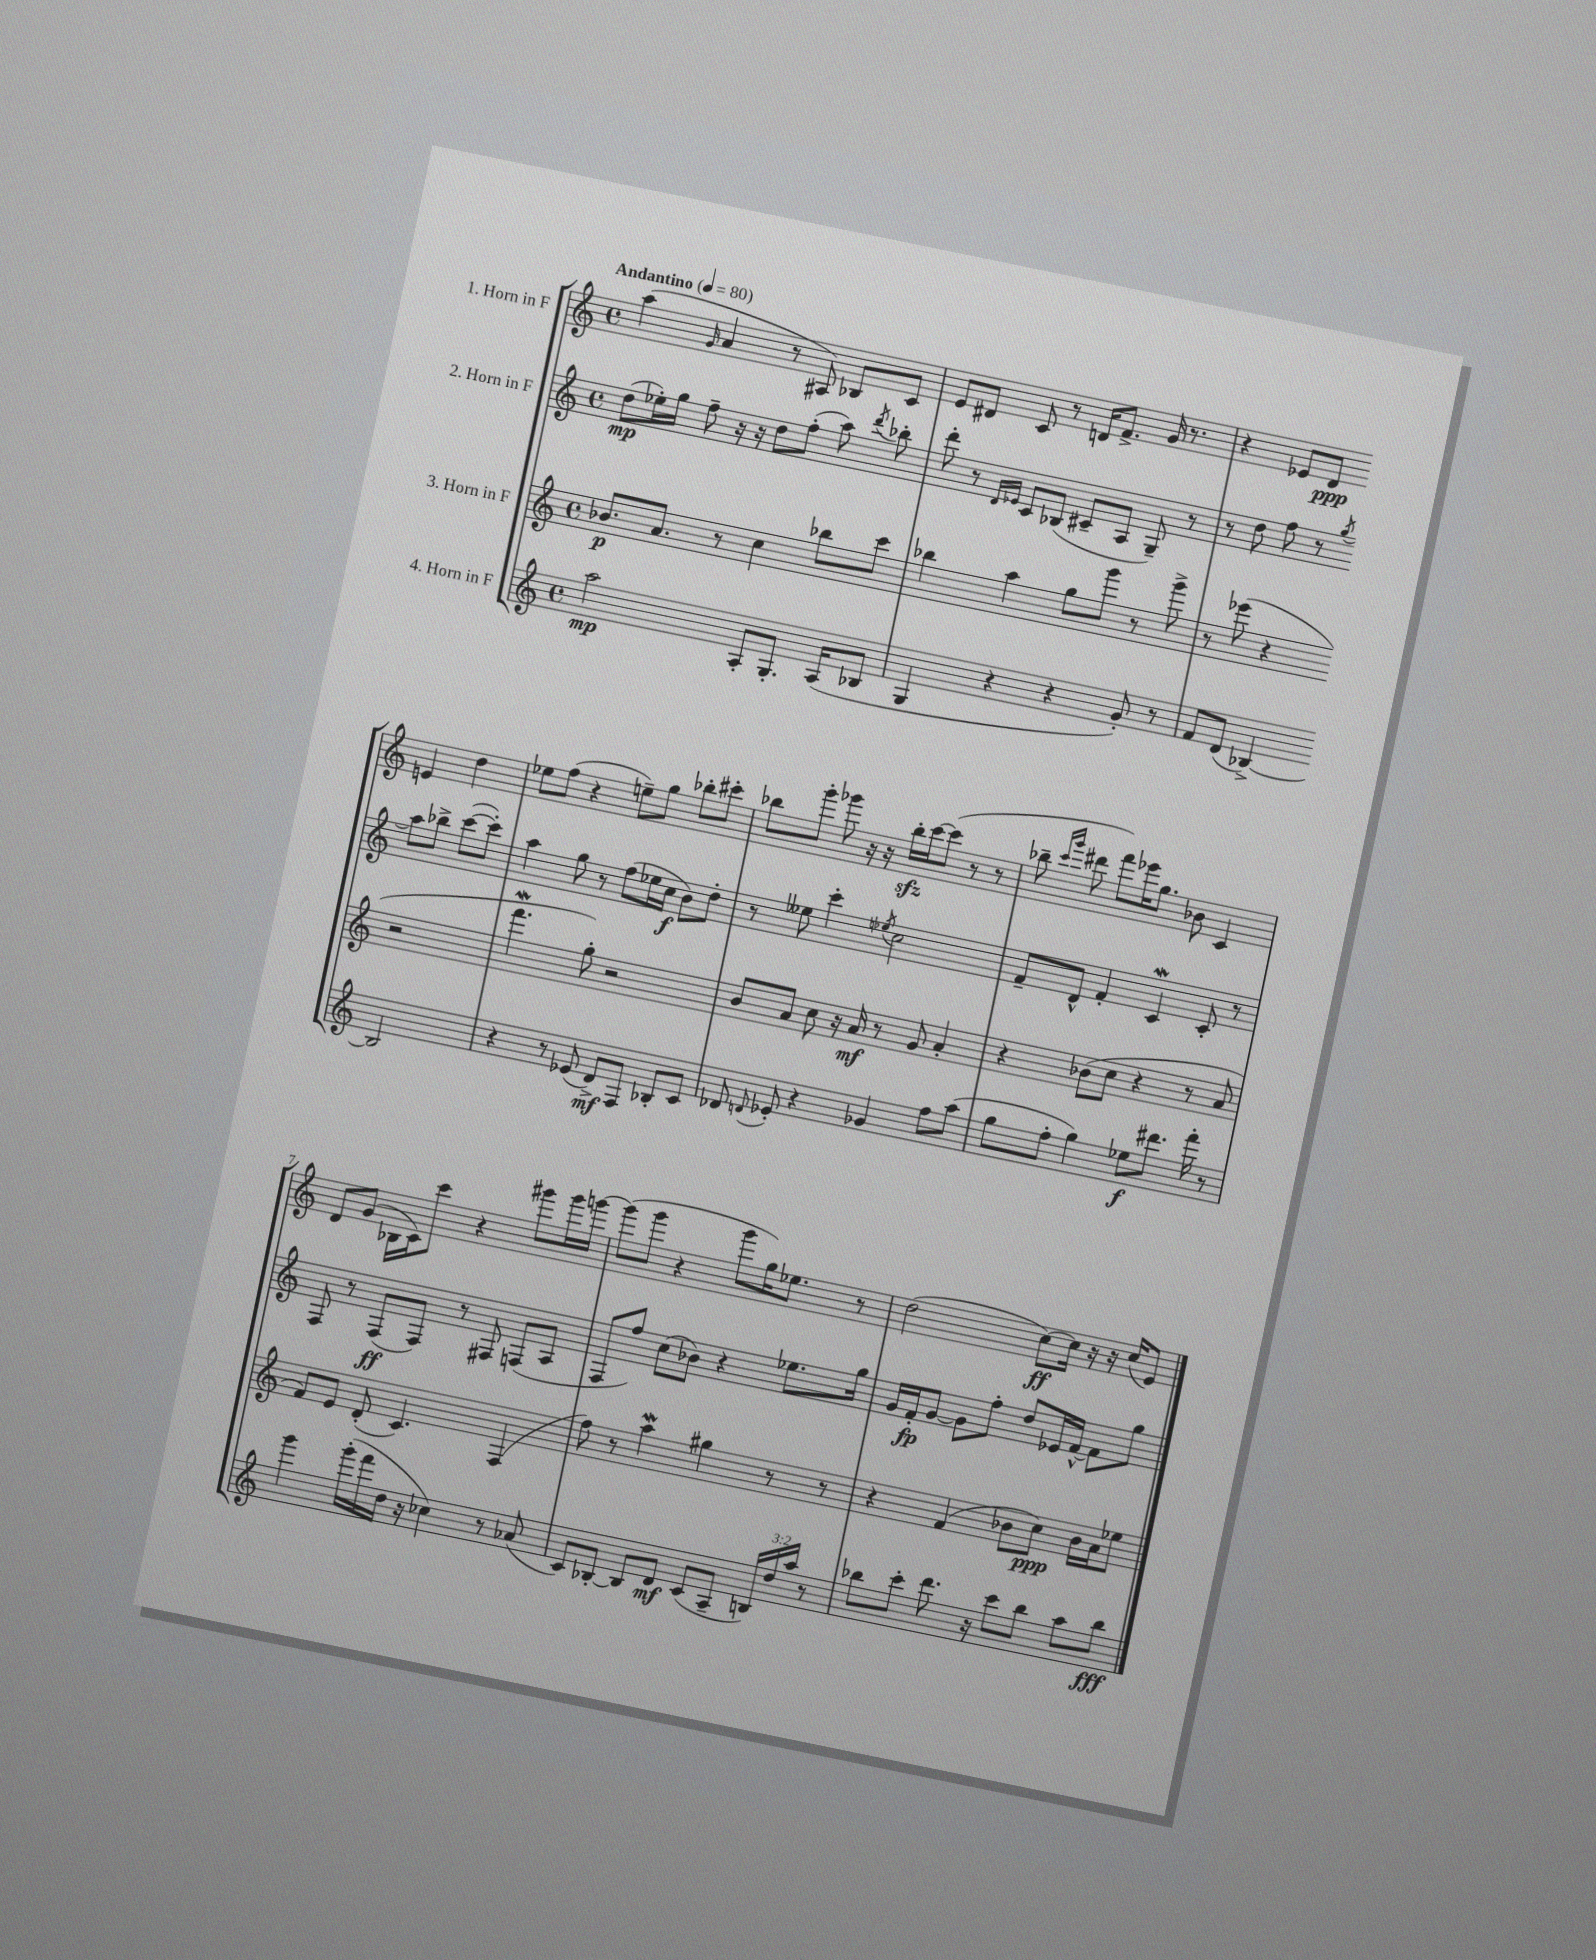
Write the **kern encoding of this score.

**kern	**kern	**kern	**kern
*staff4	*staff3	*staff2	*staff1
*clefG2	*clefG2	*clefG2	*clefG2
*k[]	*k[]	*k[]	*k[]
*M4/4	*M4/4	*M4/4	*M4/4
*met(c)	*met(c)	*met(c)	*met(c)
*MM80	*MM80	*MM80	*MM80
2aa\	8.b-/L	(8dd\L	(4aa\
.	.	16ee-'\L)	.
.	8.a/J	16gg\JJ	.
.	.	.	16qqg/
.	.	8ff~\	4a/
.	8r	16r	.
.	.	16r	.
8A'/L	4cc\	8dd\L	8r
8.G'/J	.	(8ff'\J	8A#/)
.	8bb-\L	8aa\)	8B-/L
(16A/LK	.	.	.
.	.	8qddd/	.
8B-/J	8ccc\J	8bb-'\	8c/J
=	=	=	=
4G/	4bb-\	8ddd'\	8e/L
.	.	8r	8d#/J
.	.	16qqd/LL	.
.	.	16qqe-/JJ	.
4r	4aa\	8c/L	8c/
.	.	(8B-/J	8r
4r	8gg\L	8c#~/L	16d/LK
.	.	.	8.f^/J
.	8ggg\J	8A/J	.
8g'/)	8r	8G~/)	16g/
.	.	.	8.r
8r	8ggg^\	8r	.
=	=	=	=
8f/L	8r	8r	4r
(8d/J	(8eee-\	8dd\	.
[4B-^/)	4r	8ff\	8e-/L
.	.	8r	8d/J
.	.	8qgg/	.
2B-/]	2r	8aa\L	4e/
.	.	8bb-^\J	.
.	.	([8ccc\L	4dd\
.	.	8ccc'\]J)	.
=	=	=	=
4r	4.fff\	4aa\	8ee-\L
.	.	.	(8ff\J
8r	.	8gg\	4r
(8e-/	8gg'\)	8r	.
8d^/L)	2r	(8ff\L	8ee~\L)
8F/J	.	16ee-\L	8gg\J
.	.	16cc\JJ	.
8B-'/L	.	8b\L)	8bb-'\L
8c/J	.	8dd'\J	8ccc#'\J
=	=	=	=
8d-/	8b/L	8r	8bb-\L
8qqd/	.	.	.
8e-'/	8a/J	8ee--\	8ggg'\J
4r	8cc\	4ccc'\	8ggg-\
.	16r	.	16r
.	16a/	.	16r
.	.	8qee-/	.
4g-/	8r	2cc\	16bb-'\LL
.	.	.	[16ccc\J
.	8g/	.	(8ccc\]J
8ff\L	4a'/	.	8r
(8aa\J	.	.	8r
=	=	=	=
8gg\L	4r	8f~/L	8bb-~\
.	.	.	16qqccc/LL
.	.	.	16qqggg/JJ
8ff'\J	.	8d^^/J	8ddd#\
4gg\)	(8b-\L	4f'/	8fff\L)
.	8cc\J	.	16eee-\K
.	.	.	8.gg\J
8ee-\L	4r	4c/	.
8.ddd#\J	.	.	8b-\
.	8r	8c'/	4c/
16fff'\	.	.	.
8r	8a/	8r	.
=	=	=	=
4ggg\	8f/L)	8F/	8d/L
.	8e/J	8r	(8g/J
(16ggg'\LL	(8d'/	(8F/L	16B-\LL
16fff\	.	.	16c\J)
16dd\JJ	4.c/)	8F/J)	8ccc\J
16r	.	.	.
4cc-\)	.	8r	4r
.	.	8F#/	.
8r	(4F/	(8F/L	8ggg#\L
(8a-/	.	8A/J	16ggg#\L
.	.	.	[16ggg\JJ
=	=	=	=
8c/L)	8ff\)	8F/L	(8ggg\]L
[8B-'/J	8r	8ff/J)	8ggg\J
8B-/]L	4aa\	(8cc\L	4r
8d/J	.	8b-\J)	.
(8c/L	4gg#\	4r	8ggg\L
8A~/J	.	.	16gg\K)
.	.	.	8.ee-\J
24B/LL)	8r	8.ee-\L	.
24dd/	.	.	.
24aa/JJ	.	.	.
8r	8r	.	8r
.	.	16gg\Jk	.
=	=	=	=
8bb-\L	4r	16g/LL	(2dd\
.	.	16f'/J	.
8ccc'\J	.	[8g/J	.
8.ddd\	(4f/	8g\]L	.
.	.	8ff'\J	.
16r	.	.	.
8ccc\L	8b-\L	8dd/L	[8cc\L)
8bb-\J	8cc\J)	16e-/L	16cc\]Jk
.	.	[16f^^/JJ	16r
8aa\L	16b-\LL	8f\]L	16r
.	16a\J	.	(16cc/LK
8bb-\J	8ee-\J	8gg\J	8e/J)
==	==	==	==
*-	*-	*-	*-
